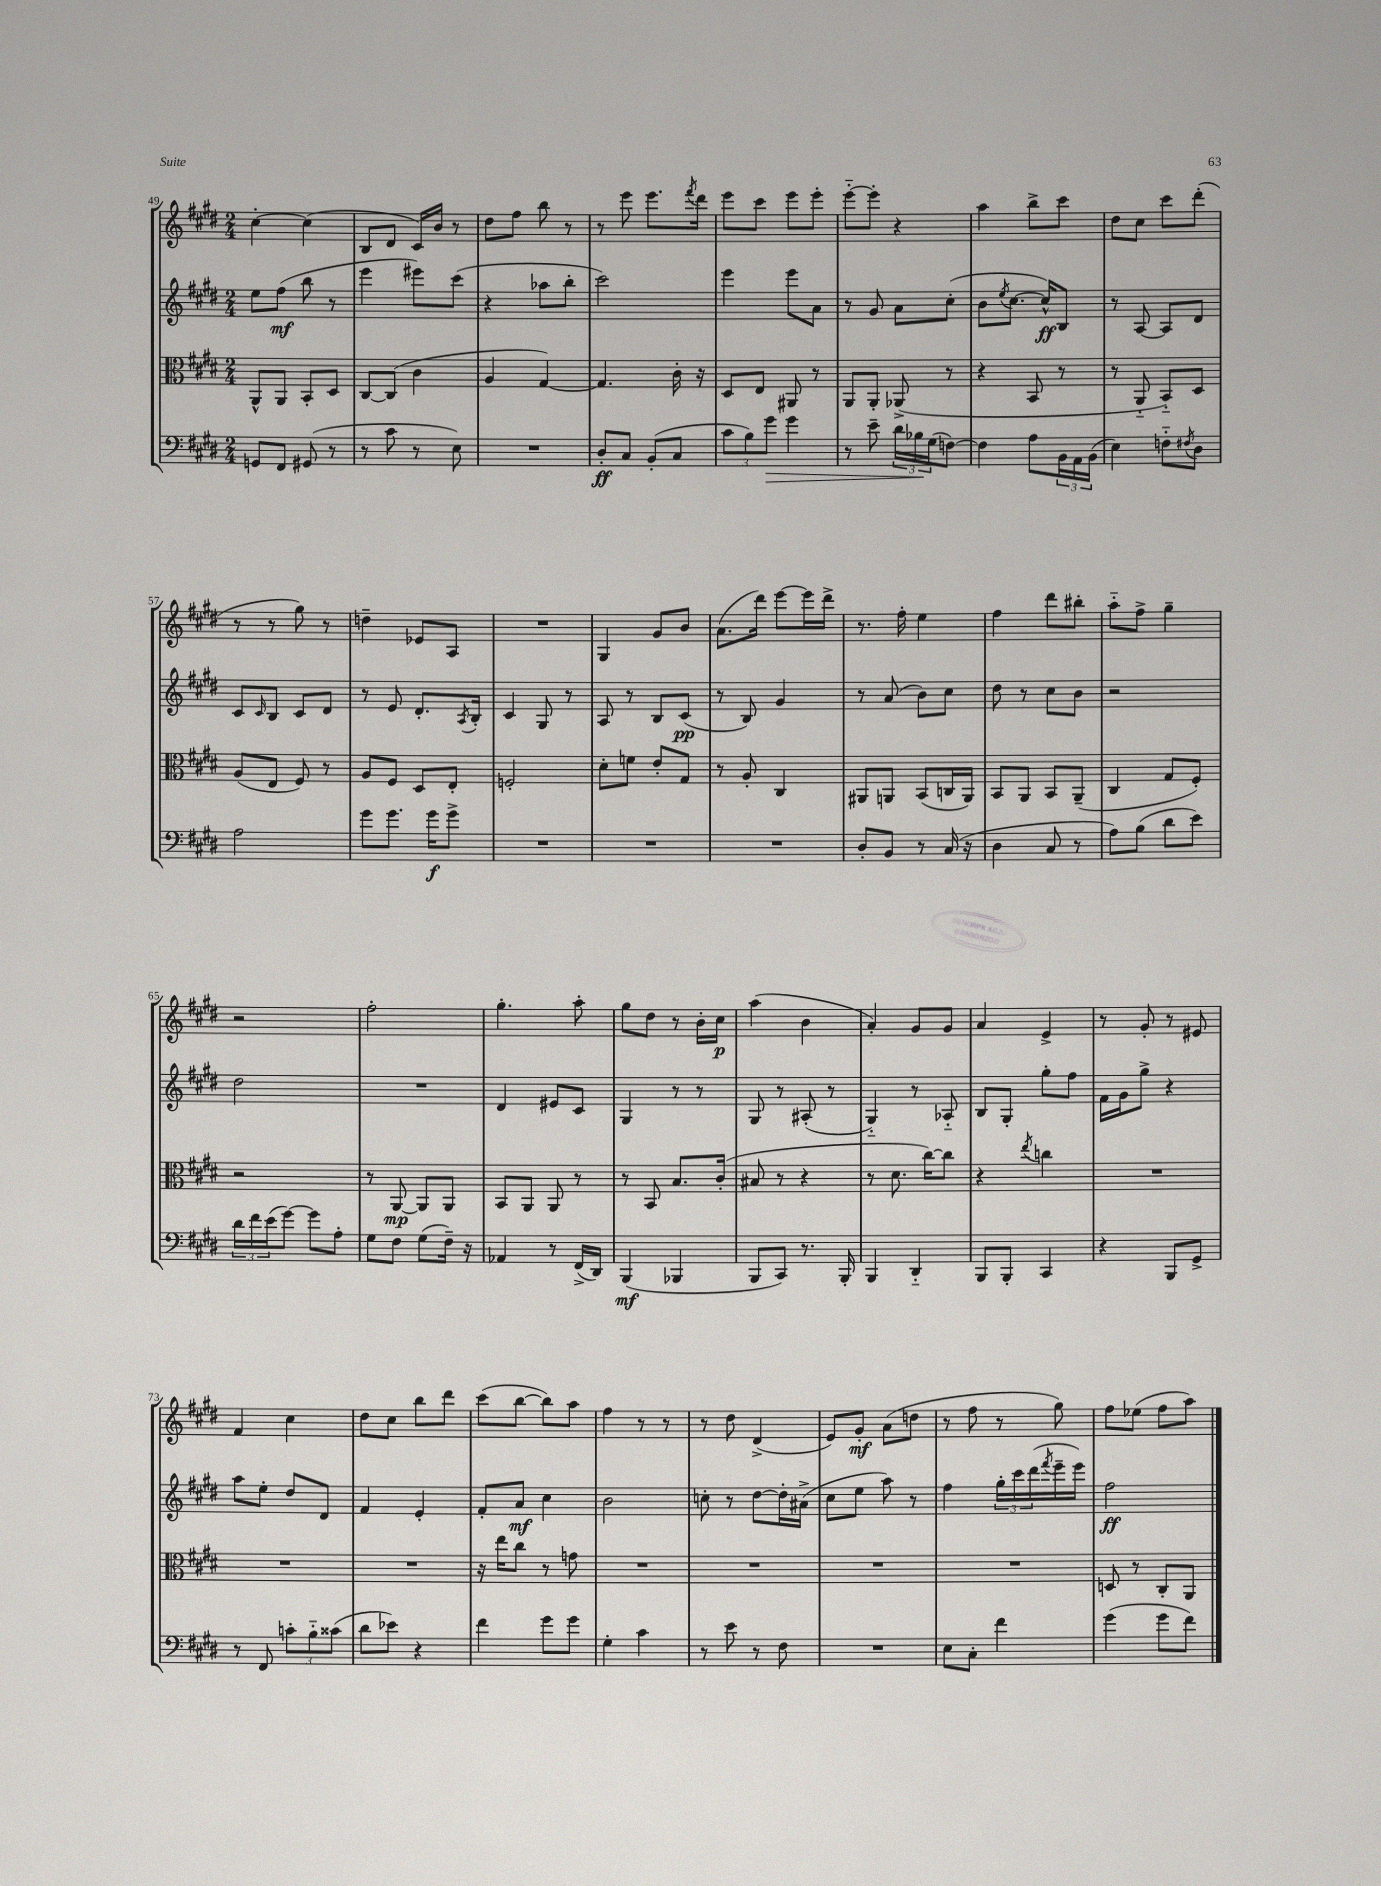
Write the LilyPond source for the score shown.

<<
\new StaffGroup <<
\new Staff = "s0" {
    \clef treble \key e \major \numericTimeSignature \time 2/4
    cis''4~-. cis''4( |
    b8 dis'8 cis'16) b'16 r8 |
    dis''8 fis''8 b''8 r8 |
    r8 e'''8 e'''8. \acciaccatura { fis'''8 } dis'''16 |
    e'''8 cis'''8 e'''8 e'''8-. |
    e'''8~-_ e'''8-. r4 |
    a''4 b''8-> cis'''8 |
    dis''8 cis''8 cis'''8 dis'''8-.( |
    r8 r8 gis''8) r8 |
    d''4-- ees'8 a8 |
    R2 |
    gis4 gis'8 b'8 |
    a'8.( dis'''16) e'''8~ e'''16 dis'''16-> |
    r8. fis''16-. e''4 |
    fis''4 dis'''8 bis''8-. |
    a''8-_ fis''8-> gis''4-- |
    r2 |
    fis''2-. |
    gis''4.-. a''8-. |
    gis''8 dis''8 r8 b'16-. cis''16\p |
    a''4( b'4 |
    a'4-.) gis'8 gis'8 |
    a'4 e'4-> |
    r8 gis'8-. r8 eis'8 |
    fis'4 cis''4 |
    dis''8 cis''8 b''8 dis'''8 |
    cis'''8( b''8~ b''8) a''8 |
    fis''4 r8 r8 |
    r8 dis''8 dis'4->( |
    e'8) gis'8-.\mf a'8( d''8 |
    r8 fis''8 r8 gis''8) |
    fis''8 ees''8( fis''8 a''8) \bar "|." |
}
\new Staff = "s1" {
    \clef treble \key e \major \numericTimeSignature \time 2/4
    e''8 fis''8\mf( b''8 r8 |
    e'''4 eis'''8) cis'''8( |
    r4 aes''8 b''8-. |
    cis'''2) |
    e'''4 e'''8 a'8 |
    r8 gis'8 a'8 cis''8-.( |
    b'8 \acciaccatura { e''8 } cis''8.~ cis''16-^\ff) b8 |
    r8 a8~ a8 dis'8 |
    cis'8 \grace { cis'16 } b8 cis'8 dis'8 |
    r8 e'8 dis'8.-. \acciaccatura { a8 } b16-. |
    cis'4 gis8 r8 |
    a8 r8 b8 cis'8\pp( |
    r8 b8) gis'4 |
    r8 a'8( b'8) cis''8 |
    dis''8 r8 cis''8 b'8 |
    r2 |
    dis''2 |
    R2 |
    dis'4 eis'8 cis'8 |
    gis4 r8 r8 |
    gis8 r8 ais8-.( r8 |
    gis4-_) r8 aes8-_ |
    b8 gis8-. gis''8-. fis''8 |
    fis'16 gis'16 gis''8-> r4 |
    a''8 e''8-. dis''8 dis'8 |
    fis'4 e'4-. |
    fis'8-. a'8\mf cis''4 |
    b'2 |
    c''8-. r8 dis''8~ dis''16-. ais'16->( |
    cis''8 e''8 a''8) r8 |
    fis''4 \tuplet 3/2 { gis''16-. cis'''16 dis'''16( } \acciaccatura { fis'''8 } e'''16-- e'''16) |
    fis''2\ff \bar "|." |
}
\new Staff = "s2" {
    \clef alto \key e \major \numericTimeSignature \time 2/4
    a,8-^ a,8 b,8-. dis8 |
    cis8~ cis8( cis'4 |
    a4 gis4~) |
    gis4. cis'16-. r16 |
    dis8 e8 ais,8 r8 |
    a,8 a,8-. aes,8->( r8 |
    r4 b,8 r8 |
    r8 a,8-_ b,8-_) dis8 |
    a8( e8 fis8) r8 |
    a8 fis8 dis8 e8-. |
    f2-. |
    dis'8-. f'8 e'8-. gis8 |
    r8 a8-. cis4 |
    ais,8 a,8 b,8( c16 a,16) |
    b,8 a,8 b,8 a,8--( |
    cis4 gis8 fis8-.) |
    r2 |
    r8 a,8~\mp a,8 a,8 |
    b,8 a,8 a,8 r8 |
    r8 b,8 b8. cis'16-.( |
    bis8 r8 r4 |
    r8 dis'8. cis''16~) cis''8 |
    r4 \acciaccatura { e''8 } c''4 |
    R2 |
    R2 |
    R2 |
    r16 e''16 cis''8 r8 g'8 |
    R2 |
    R2 |
    R2 |
    R2 |
    d8 r8 cis8-. a,8 \bar "|." |
}
\new Staff = "s3" {
    \clef bass \key e \major \numericTimeSignature \time 2/4
    g,8 fis,8 gis,8( r8 |
    r8 cis'8 r8 e8) |
    R2 |
    dis8-.\ff cis8 b,8-.( cis8 |
    \tuplet 3/2 { cis'8 b8) gis'8\> } gis'4 |
    r8 e'8-- \tuplet 3/2 { dis'16 bes16\! gis16( } f8~) |
    f4 a8 \tuplet 3/2 { b,16 a,16 b,16( } |
    e4) f8-_ \acciaccatura { fis8 } dis8 |
    a2 |
    gis'8 gis'8. gis'16\f gis'8-> |
    R2 |
    R2 |
    R2 |
    dis8-. b,8 r8 cis16( r16 |
    dis4 cis8 r8 |
    a8) b8( dis'8 e'8) |
    \tuplet 3/2 { dis'16 fis'16 e'16( } gis'8~) gis'8 a8-. |
    gis8 fis8 gis8( fis16--) r16 |
    aes,4 r8 fis,16->( dis,16) |
    b,,4\mf( bes,,4 |
    b,,8 cis,8) r8. b,,16-. |
    b,,4 dis,4-_ |
    b,,8 b,,8-. cis,4 |
    r4 b,,8 gis,8-> |
    r8 fis,8 \tuplet 3/2 { c'8-. b8-_ cisis'8( } |
    dis'8 ees'8) r4 |
    fis'4 gis'8 gis'8 |
    gis4-. cis'4 |
    r8 e'8 r8 fis8 |
    R2 |
    e8 cis8-. fis'4 |
    gis'4( gis'8 fis'8) \bar "|." |
}
>>
>>
\layout { \context { \Score currentBarNumber = #49 } }
